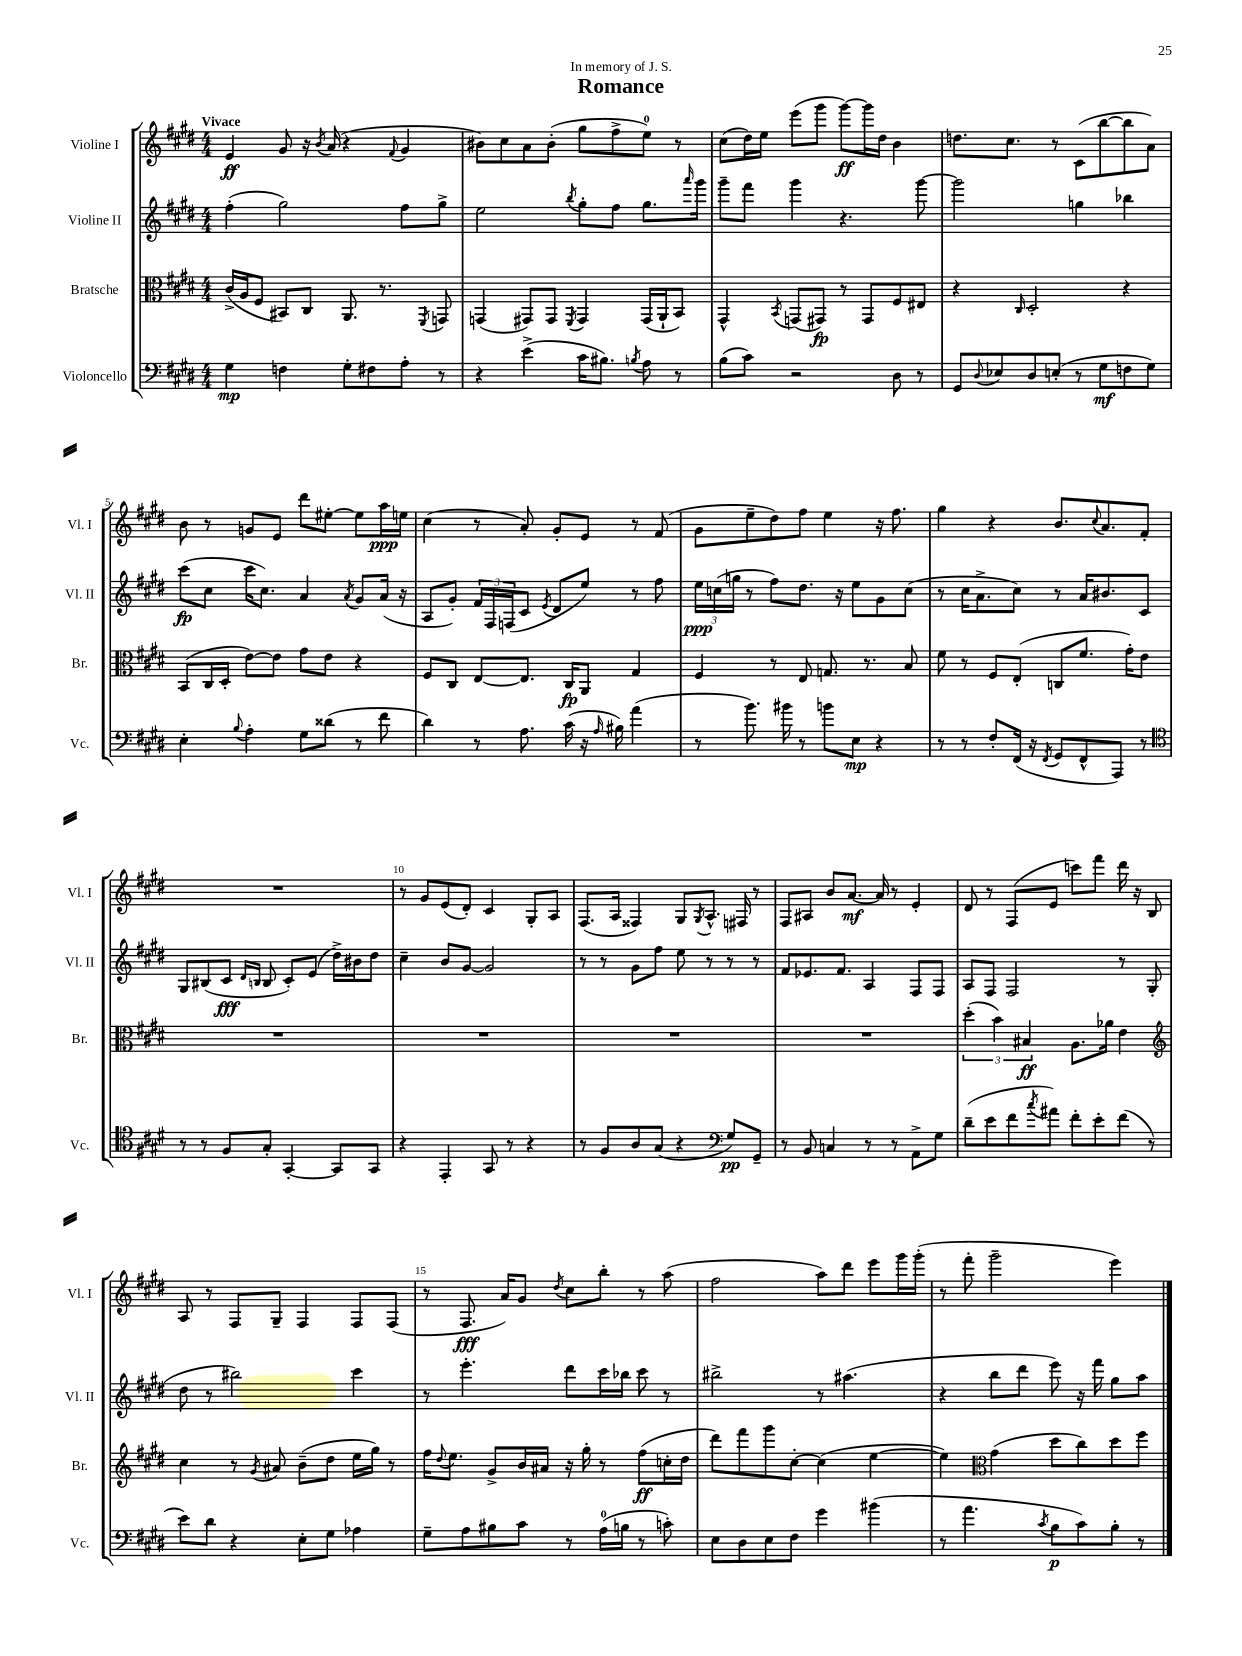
\header { title = "Romance" dedication = "In memory of J. S." }
<<
\new StaffGroup <<
\new Staff = "s0" \with { instrumentName = "Violine I" shortInstrumentName = "Vl. I" } {
    \clef treble \key e \major \numericTimeSignature \time 4/4 \tempo "Vivace"
    e'4\ff gis'8 r16 \acciaccatura { b'8 } a'16( r4 \appoggiatura { fis'8 } gis'4 |
    bis'8) cis''8 a'8 bis'8-.( gis''8 fis''8-> e''8-0) r8 |
    cis''8( dis''16) e''16 e'''8( gis'''8 gis'''8~\ff) gis'''16 dis''16 b'4 |
    d''8. cis''8. r8 cis'8( b''8~ b''8 a'8) |
    b'8 r8 g'8 e'8 dis'''8 eis''8~-. eis''8 a''16\ppp e''16 |
    cis''4( r8 a'8-.) gis'8-. e'8 r8 fis'8( |
    gis'8 e''8-- dis''8) fis''8 e''4 r16 fis''8. |
    gis''4 r4 b'8. \appoggiatura { cis''8 } a'8. fis'8-. |
    R1 |
    r8 gis'8 e'8( dis'8-.) cis'4 gis8-. a8 |
    fis8.( a16 fisis4) gis8 \acciaccatura { gis8 } a8.-^ fis16 r8 |
    fis8 ais8 b'8 a'8.~\mf a'16 r8 e'4-. |
    dis'8 r8 fis8( e'8 c'''8) fis'''8 dis'''16 r16 b8 |
    a8 r8 fis8 gis8-- fis4 fis8 fis8( |
    r8 fis8.\fff a'16) gis'8 \acciaccatura { dis''8 } cis''8 b''8-. r8 a''8( |
    fis''2 a''8) dis'''8 e'''8 gis'''16 gis'''16-.( |
    r8 fis'''8-. gis'''2-- e'''4) \bar "|." |
}
\new Staff = "s1" \with { instrumentName = "Violine II" shortInstrumentName = "Vl. II" } {
    \clef treble \key e \major \numericTimeSignature \time 4/4
    fis''4-.( gis''2) fis''8 gis''8-> |
    e''2 \acciaccatura { b''8 } gis''8-. fis''8 gis''8. \grace { a'''16 } gis'''16 |
    gis'''8-- fis'''8 gis'''4 r4. gis'''8~ |
    gis'''2 g''4 bes''4 |
    cis'''8\fp( cis''8 cis'''16 cis''8.) a'4 \acciaccatura { a'8 } gis'8 a'16( r16 |
    a8 gis'8-.) \tuplet 3/2 { fis'16 fis16 f16( } cis'8 \acciaccatura { e'8 } dis'8 e''8) r8 fis''8 |
    \tuplet 3/2 { e''16\ppp c''16( g''16 } r8 fis''8) dis''8. r16 e''8 gis'8 c''8( |
    r8 cis''16 a'8.-> cis''8) r8 a'16 bis'8. cis'8 |
    gis8 bis8( cis'8\fff \grace { dis'16 b16 } b8 cis'8-.) e'8( dis''16->) bis'16 dis''8 |
    cis''4-- b'8 gis'8~ gis'2 |
    r8 r8 gis'8 fis''8 e''8 r8 r8 r8 |
    fis'8 ees'8. fis'8. a4 fis8 fis8 |
    a8 fis8 fis2 r8 gis8-.( |
    dis''8 r8 bis''2) cis'''4 |
    r8 e'''4.-. dis'''8 cis'''16 bes''16 cis'''8 r8 |
    bis''2-> r8 ais''4.( |
    r4 b''8 dis'''8 e'''8) r16 fis'''16 gis''8 a''8 \bar "|." |
}
\new Staff = "s2" \with { instrumentName = "Bratsche" shortInstrumentName = "Br." } {
    \clef alto \key e \major \numericTimeSignature \time 4/4
    cis'16->( a16 fis8 bis,8) cis8 a,8. r8. \acciaccatura { fis,8 } g,8 |
    g,4( gis,8) gis,8 \acciaccatura { fis,8 } gis,4 gis,16( a,16-! b,8) |
    gis,4-^ \acciaccatura { b,8 } g,8( gis,8\fp) r8 gis,8 fis8 eis8 |
    r4 \grace { cis16 } dis2-. r4 |
    b,8( cis16 dis16-. e'8~) e'8 gis'8 e'8 r4 |
    fis8 cis8 e8~ e8. cis16\fp a,8 gis4 |
    fis4 r8 e8 g8. r8. b8 |
    fis'8 r8 fis8 e8-.( c8 fis'8. gis'16-.) e'8 |
    R1 |
    R1 |
    R1 |
    R1 |
    \tuplet 3/2 { dis''4-.( b'4) bis4\ff } a8. aes'16 e'4 |
    \clef treble cis''4 r8 \acciaccatura { gis'8 } ais'8 b'8--( dis''8 e''16 gis''16) r8 |
    fis''16 \appoggiatura { dis''8 } e''8. gis'8-> b'16 ais'16 r16 gis''16-. r8 fis''8\ff( c''16-. dis''16 |
    dis'''8) fis'''8 gis'''8 cis''8~-. cis''4( e''4~ |
    e''4) \clef alto gis'4( dis''8 cis''8) dis''8 fis''8 \bar "|." |
}
\new Staff = "s3" \with { instrumentName = "Violoncello" shortInstrumentName = "Vc." } {
    \clef bass \key e \major \numericTimeSignature \time 4/4
    gis4\mp f4 gis8-. fis8 a8-. r8 |
    r4 e'4->( cis'16 bis8.) \acciaccatura { b8 } a8 r8 |
    b8( cis'8) r2 dis8 r8 |
    gis,8 \appoggiatura { dis8 } ees8 dis8 e8-.( r8 gis8\mf f8 gis8) |
    e4-. \appoggiatura { b8 } a4-. gis8 disis'8( r8 fis'8 |
    dis'4) r8 a8. cis'16( r16 \grace { a16 } bis16) a'4( |
    r8 b'8.) bis'16 r8 b'8 e8\mp r4 |
    r8 r8 fis8-. fis,16( r16 \acciaccatura { fis,8 } gis,8 fis,8-^ a,,8) r8 |
    \clef tenor r8 r8 fis8 gis8-. gis,4~-. gis,8 gis,8 |
    r4 e,4-. gis,8 r8 r4 |
    r8 fis8 a8 gis8( r4 \clef bass gis8\pp) gis,8-- |
    r8 b,8 c4 r8 r8 a,8-> gis8 |
    dis'8--( e'8 fis'8 \acciaccatura { cis''8 } ais'8) fis'8-. e'8-. fis'8( r8 |
    e'8) dis'8 r4 e8-. gis8 aes4 |
    gis8-- a8 bis8 cis'8 r8 a16-0( b16 r8 c'8-.) |
    e8 dis8 e8 fis8 gis'4 bis'4( |
    r8 a'4. \acciaccatura { cis'8 } b8\p cis'8) b8-. r8 \bar "|." |
}
>>
>>
\layout { \context { \Score \override BarNumber.break-visibility = ##(#f #t #t) barNumberVisibility = #(every-nth-bar-number-visible 5) } }
